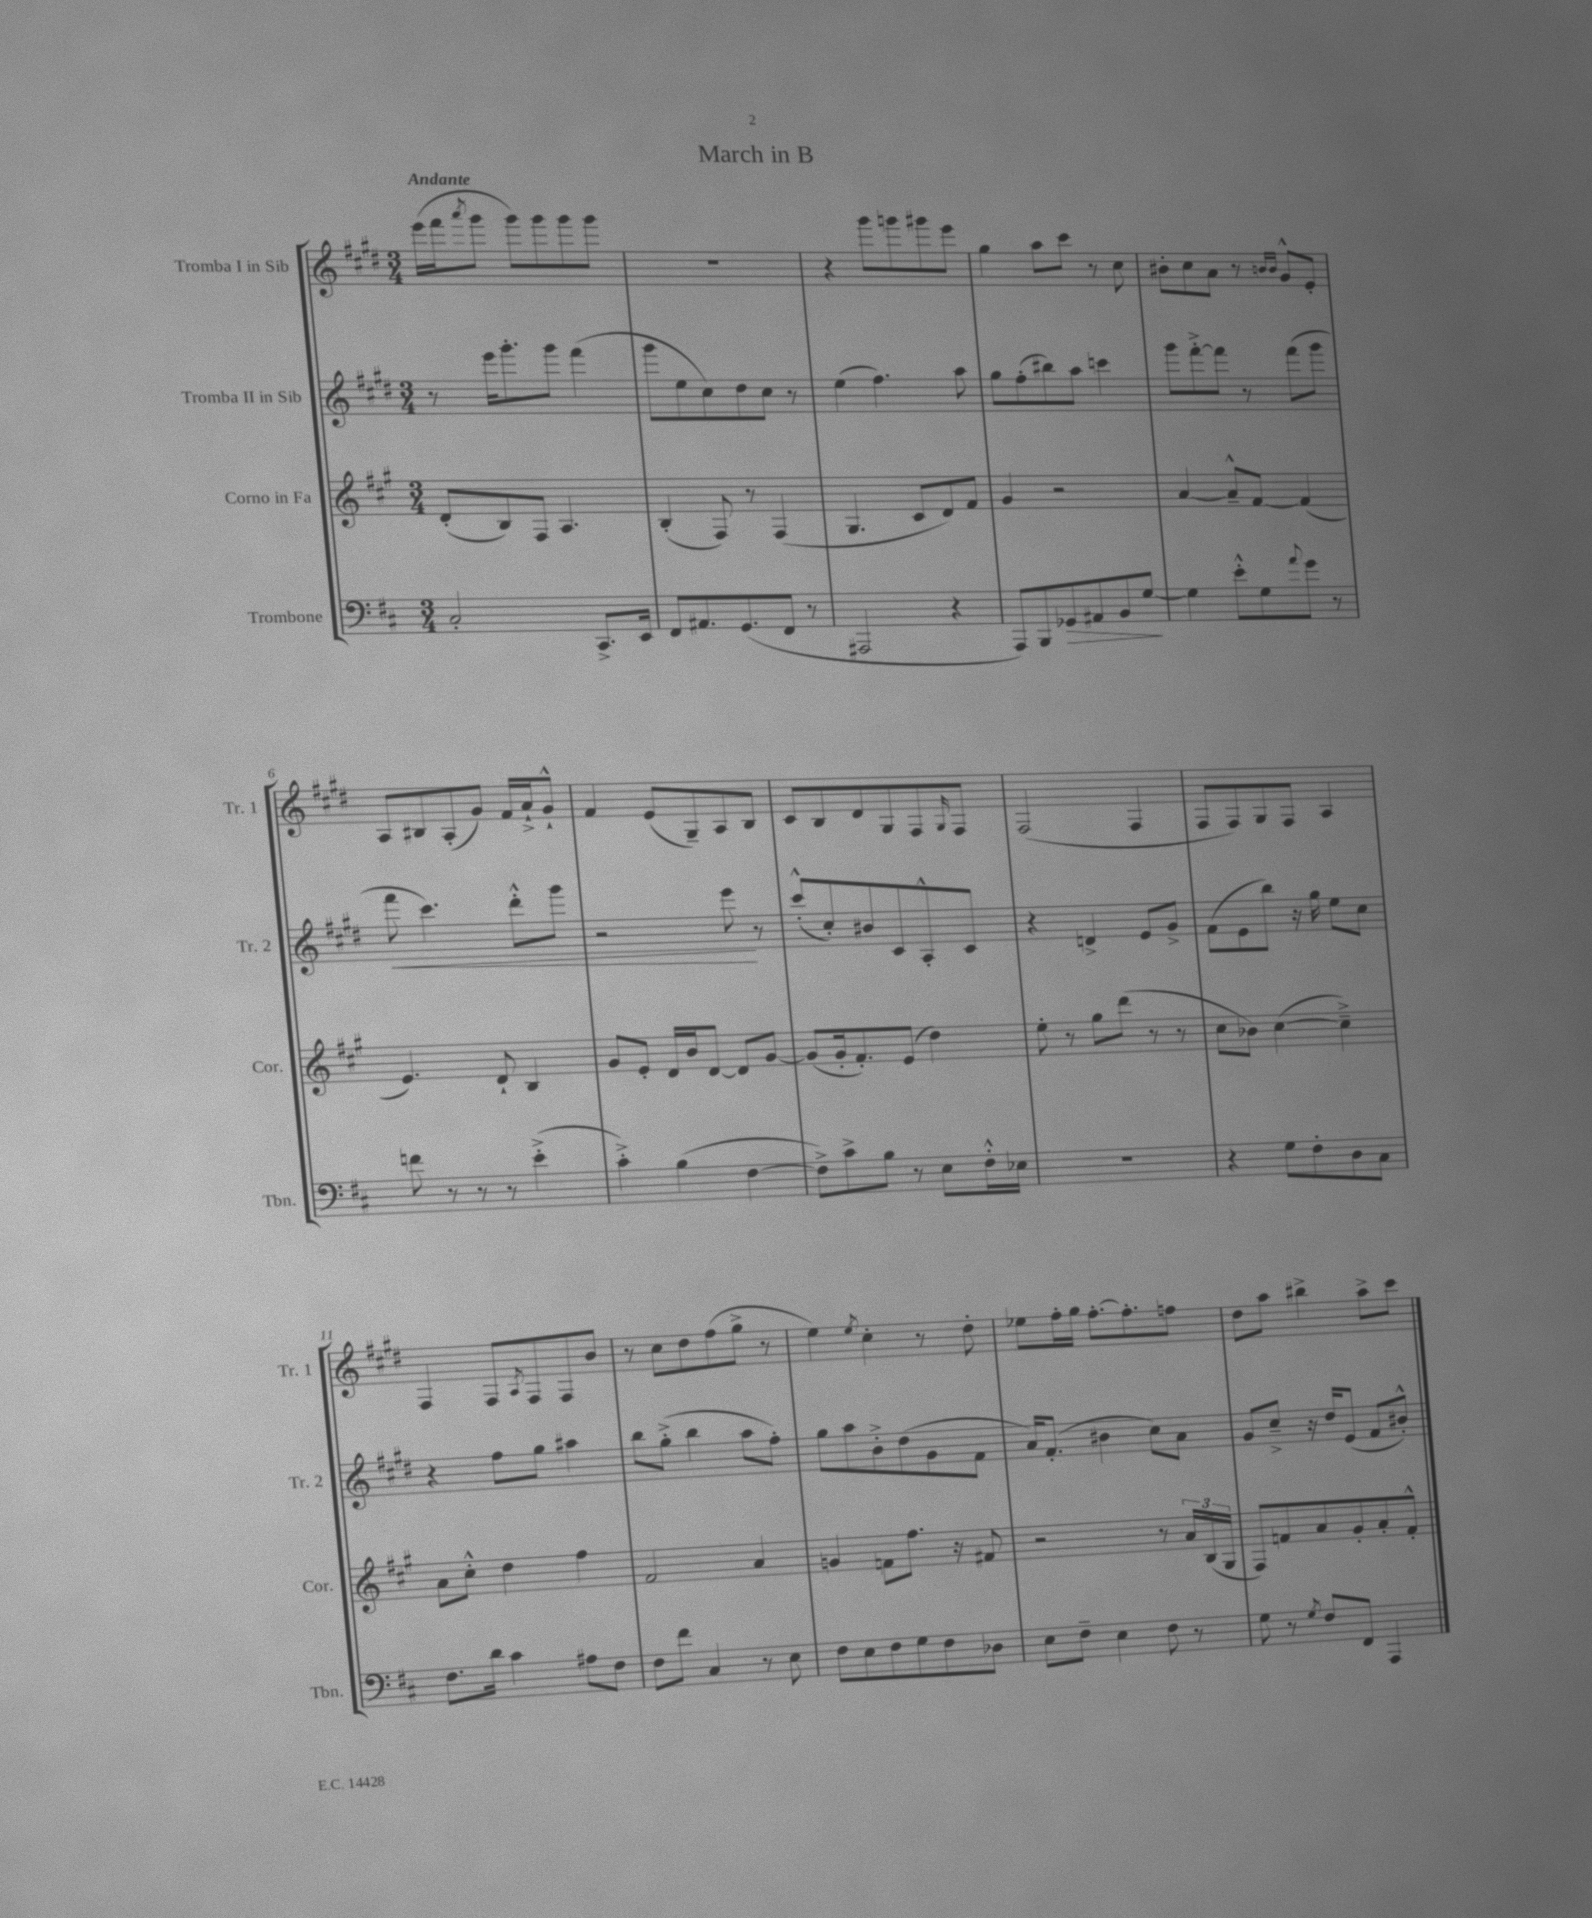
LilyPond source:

\header { title = "March in B" }
<<
\new StaffGroup <<
\new Staff = "s0" \with { instrumentName = "Tromba I in Sib" shortInstrumentName = "Tr. 1" } {
    \clef treble \key e \major \numericTimeSignature \time 3/4 \tempo "Andante"
    e'''16( fis'''16 \acciaccatura { a'''8 } gis'''8 gis'''8) gis'''8 gis'''8 gis'''8 |
    R2. |
    r4 gis'''8 g'''8 gis'''8 e'''8 |
    gis''4 a''8 cis'''8 r8 cis''8 |
    bis'8-. cis''8 a'8 r8 \grace { b'16 b'16 } gis'8-^ e'8-. |
    a8 bis8 a8-.( gis'8) fis'16 a'16-!-> gis'8-!-^ |
    fis'4 e'8( gis8--) a8 b8 |
    cis'8 b8 dis'8 gis8 fis8 \grace { gis16 } fis8 |
    fis2( fis4 |
    fis8 fis8) gis8 fis8 a4 |
    fis4 fis8 \acciaccatura { a8 } fis8 fis8 b'8 |
    r8 cis''8 dis''8 fis''8( gis''8-> r8 |
    e''4) \acciaccatura { e''8 } cis''4-. r8 dis''8-. |
    ees''8 fis''16-. gis''16 fis''8.~-. fis''8.-. f''8 |
    dis''8 a''8 bis''4-> a''8-> cis'''8 \bar "|." |
}
\new Staff = "s1" \with { instrumentName = "Tromba II in Sib" shortInstrumentName = "Tr. 2" } {
    \clef treble \key e \major \numericTimeSignature \time 3/4
    r8 e'''16 gis'''8.-. gis'''8 fis'''4( |
    gis'''8 e''8 cis''8) dis''8 cis''8 r8 |
    e''4( fis''4.) a''8 |
    gis''8 fis''8-.( bis''8) a''8 c'''4 |
    gis'''8 fis'''8~-.-> fis'''8 r8 fis'''8( gis'''8 |
    fis'''8\< cis'''4.) dis'''8-.-^ gis'''8 |
    r2 e'''8\! r8 |
    cis'''8-.-^( cis''8-.) bis'8 cis'8 a8-.-^ cis'8 |
    r4 d'4-> e'8 gis'8-> |
    fis'8( e'8 b''8) r16 gis''16 e''8 cis''8 |
    r4 fis''8 gis''8 ais''4 |
    b''8 gis''8-.->( b''4 a''8 fis''8-.) |
    gis''8 a''8 b'8-.-> dis''8( gis'8 fis'8 |
    a'16) fis'8.-.( bis'4 cis''8) a'8 |
    gis'8 cis''8---> r16 dis''16 e'8( fis'8 bis'8-.-^) \bar "|." |
}
\new Staff = "s2" \with { instrumentName = "Corno in Fa" shortInstrumentName = "Cor." } {
    \clef treble \key a \major \numericTimeSignature \time 3/4
    d'8-.( b8) fis8 a4. |
    b4-.( fis8) r8 fis4( |
    gis4. cis'8 d'8) fis'8 |
    gis'4 r2 |
    a'4~ a'8---^ fis'8~ fis'4( |
    e'4.) d'8-! b4 |
    gis'8 e'8-. d'16 b'16 d'8~ d'8 gis'8~ |
    gis'8( gis'16-. fis'8.-.) e'8( d''4) |
    e''8-. r8 gis''8 d'''8( r8 r8 |
    cis''8 bes'8) cis''4~( cis''4--->) |
    a'8 cis''8-.-^ d''4 fis''4 |
    fis'2 a'4 |
    g'4 f'8 fis''8. r16 fis'8 |
    r2 r8 \tuplet 3/2 { a'16 b16( gis16 } |
    fis8) f'8 a'8 gis'8-. a'8-. f'8-.-^ \bar "|." |
}
\new Staff = "s3" \with { instrumentName = "Trombone" shortInstrumentName = "Tbn." } {
    \clef bass \key d \major \numericTimeSignature \time 3/4
    cis2-. cis,8.-> e,16 |
    fis,8 ais,8. g,8.( fis,8 r8 |
    ais,,2 r4 |
    a,,8) b,,8 ges,8\> ais,8 b,8 g8~\! |
    g4 e'8-.-^ g8 \appoggiatura { a'8 } g'8 r8 |
    f'8 r8 r8 r8 e'4-.->( |
    cis'4-.->) b4( fis4~ |
    fis8->) cis'8-> b8 r8 e8 fis16-.-^ ees16 |
    R2. |
    r4 g8 fis8-. d8 cis8 |
    fis8. d'16 cis'4 ais8 fis8 |
    fis8 fis'8 cis4 r8 e8 |
    fis8 e8 fis8 g8 fis8 des8 |
    e8 fis8-- e4 fis8 r8 |
    g8 r8 \acciaccatura { g8 } fis8 fis,8 a,,4 \bar "|." |
}
>>
>>
